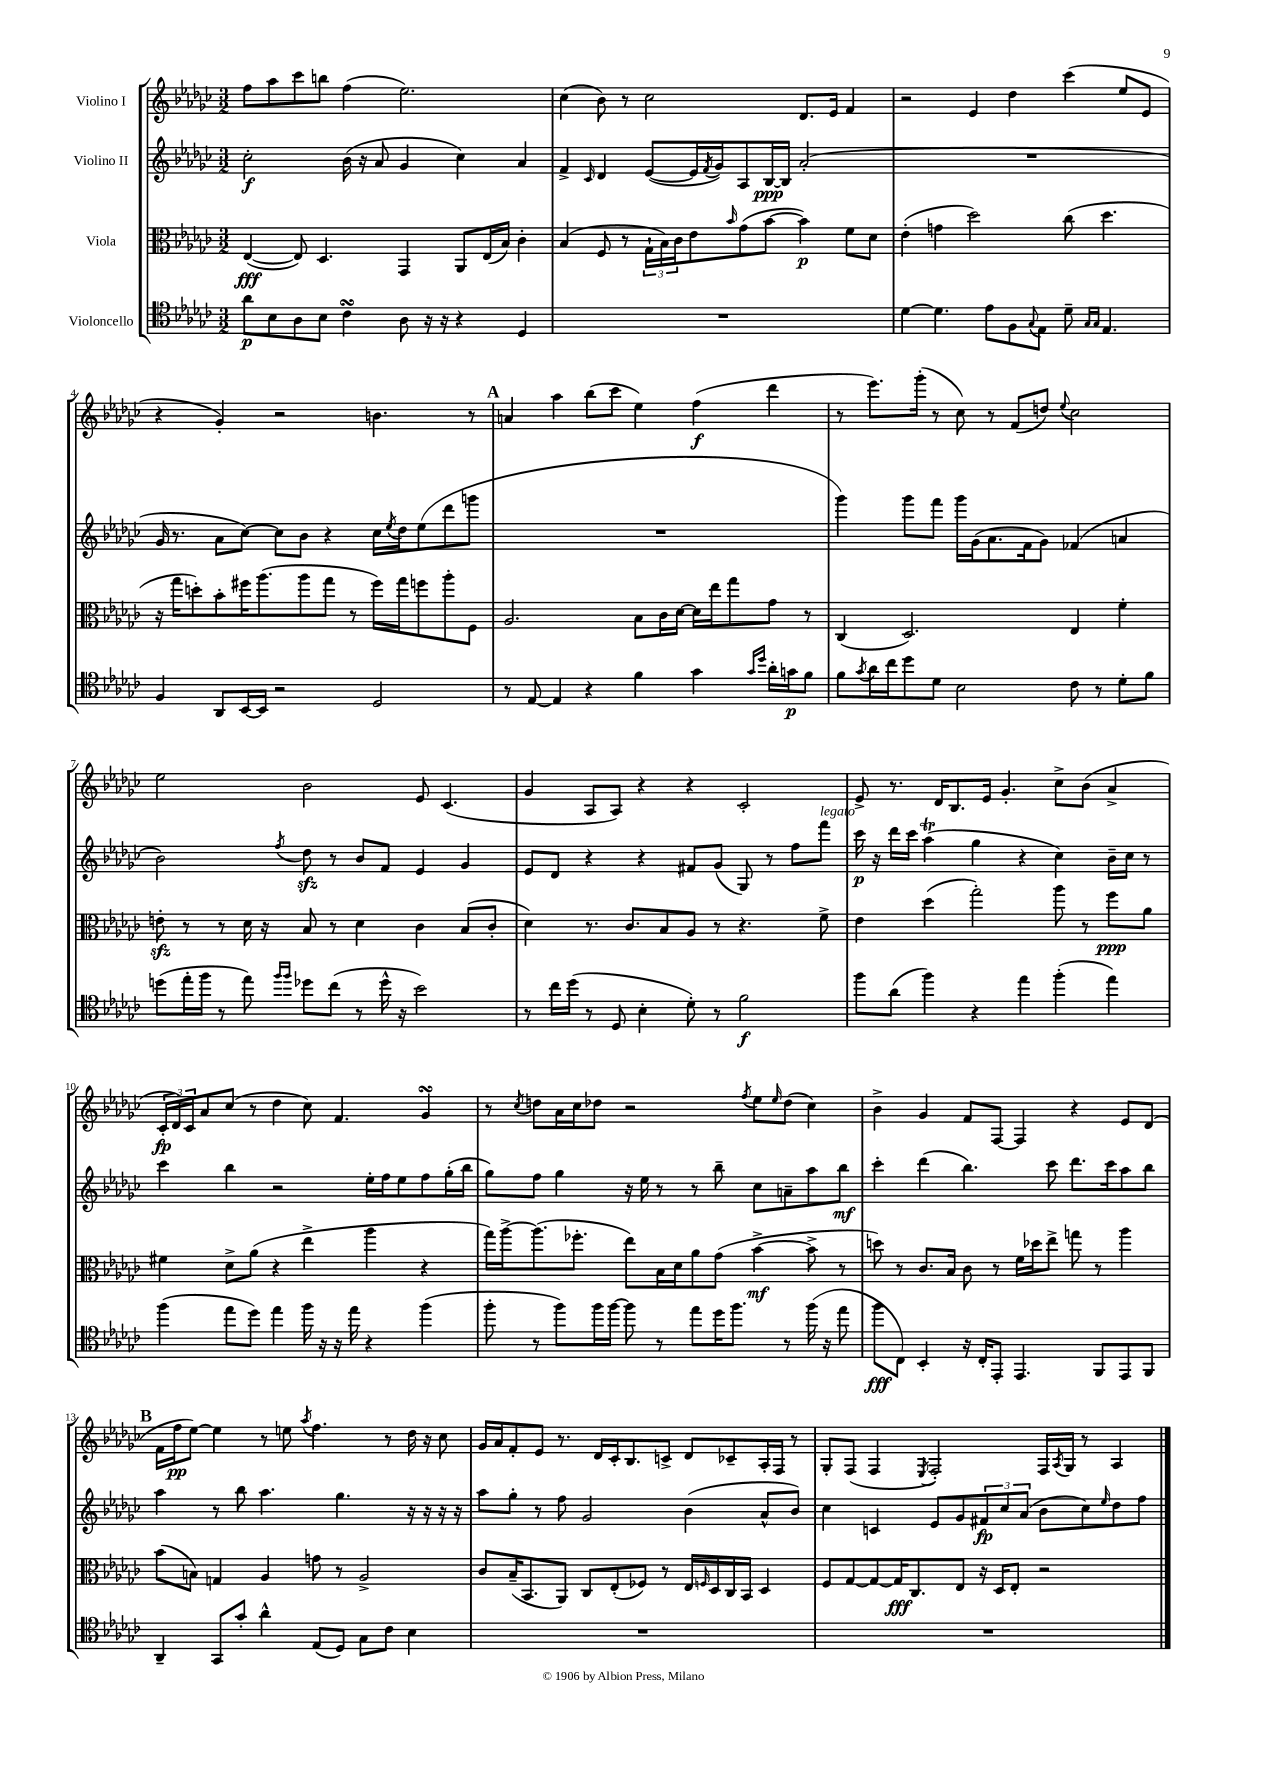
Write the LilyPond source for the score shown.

<<
\new StaffGroup <<
\new Staff = "s0" \with { instrumentName = "Violino I" } {
    \clef treble \key ges \major \numericTimeSignature \time 3/2
    f''8 aes''8 ces'''8 b''8 f''4( ees''2.) |
    ces''4( bes'8) r8 ces''2 des'8. ees'16 f'4 |
    r2 ees'4 des''4 ces'''4( ees''8 ees'8 |
    r4 ges'4-.) r2 b'4. r8 |
    \mark \markup { \bold "A" } a'4 aes''4 bes''8( ces'''8 ees''4) f''4\f( des'''4 |
    r8 ees'''8.) ges'''16-.( r8 ces''8) r8 f'8( d''8) \appoggiatura { ees''8 } ces''2 |
    ees''2 bes'2 ees'8 ces'4.( |
    ges'4 aes8 aes8) r4 r4 ces'2-. |
    ees'8-> r8. des'16 bes8. ees'16 ges'4.-. ces''8-> bes'8( aes'4-> |
    \tuplet 3/2 { ces'16-.\fp des'16) ces'16 } aes'8 ces''8( r8 des''4 ces''8) f'4. ges'4\turn |
    r8 \acciaccatura { ces''8 } d''8 aes'16 ces''16 des''8 r2 \acciaccatura { f''8 } ees''8 \grace { ees''16 } des''8( ces''4) |
    bes'4-> ges'4 f'8 f8~ f4 r4 ees'8 des'8( |
    \mark \markup { \bold "B" } f'16 f''16\pp ees''8~) ees''4 r8 e''8 \acciaccatura { aes''8 } f''4. r8 des''16 r16 ces''8 |
    ges'16 aes'16 f'8-. ees'8 r8. des'16 ces'16-. bes8. c'8-> des'8 ces'8-- aes16-. f16 r8 |
    ges8-. f8( f4 \acciaccatura { ees8 } f2-.) f16 \acciaccatura { aes8 } ges16 r8 aes4 \bar "|." |
}
\new Staff = "s1" \with { instrumentName = "Violino II" } {
    \clef treble \key ges \major \numericTimeSignature \time 3/2
    ces''2-.\f bes'16( r16 aes'8 ges'4 ces''4) aes'4 |
    f'4-> \grace { ces'16 } des'4 ees'8~( ees'16 \acciaccatura { f'8 } ges'16) aes8 bes16~\ppp bes16 aes'2-.( |
    R1. |
    ges'16 r8. aes'8 ces''8~) ces''8 bes'8 r4 ces''16 \acciaccatura { ees''8 } des''16 ees''8( des'''8 g'''8 |
    \mark \markup { \bold "A" } R1. |
    ges'''4) ges'''8 f'''8 ges'''16 ges'16( aes'8. f'16 ges'8) fes'4( a'4 |
    bes'2) \acciaccatura { f''8 } des''8\sfz r8 bes'8 f'8 ees'4 ges'4 |
    ees'8 des'8 r4 r4 fis'8 ges'8( ges8) r8 f''8 f'''8^\markup { \italic "legato" } |
    ces'''16\p r16 des'''16 ces'''16 aes''4\trill( ges''4 r4 ces''4) bes'16-- ces''16 r8 |
    ces'''4 bes''4 r2 ees''16-. f''16 ees''8 f''8 ges''16-.( bes''16 |
    ges''8) f''8 ges''4 r16 ees''16 r8 r8 bes''8-- ces''8 a'8-- aes''8 bes''8\mf |
    ces'''4-. des'''4( bes''4.) ces'''8 des'''8. ces'''16 aes''8 bes''8 |
    \mark \markup { \bold "B" } aes''4 r8 bes''8 aes''4. ges''4. r16 r16 r16 r16 |
    aes''8 ges''8-. r8 f''8 ges'2 bes'4( aes'8-^ bes'8) |
    ces''4 c'4 ees'8 ges'8 \tuplet 3/2 { fis'8\fp ces''8 aes'8( } bes'8 ces''8) \grace { ees''16 } des''8 f''8 \bar "|." |
}
\new Staff = "s2" \with { instrumentName = "Viola" } {
    \clef alto \key ges \major \numericTimeSignature \time 3/2
    ees4~\fff( ees8) des4. ges,4 aes,8 ees16( bes16) ces'4-. |
    bes4( f8 r8 \tuplet 3/2 { ges16-! bes16) ces'16 } ees'8 \grace { bes'16 } ges'8( bes'8~ bes'4\p) f'8 des'8 |
    ees'4-.( g'4 des''2) ces''8( des''4. |
    r16 ges''16 d''8-.) bes'8-. fis''16 aes''8.( aes''8 ges''8 r8 fis''16) ges''16 f''8 aes''8-. f8 |
    \mark \markup { \bold "A" } aes2. bes8 ces'16 des'16~ des'16 ees''16 ges''8 ges'8 r8 |
    ces4( des2.) ees4 f'4-. |
    e'8-.\sfz r8 r8 des'16 r16 bes8 r8 des'4 ces'4 bes8( ces'8-. |
    des'4) r8. ces'8. bes8 aes8 r8 r4. f'8-> |
    ees'4 des''4( ges''2-.) aes''8 r8 f''8\ppp aes'8 |
    fis'4 des'8-> aes'8( r4 ees''4-> aes''4 r4 |
    ges''16) aes''16~-> aes''8.( fes''8.-. ees''8) bes16 des'16 aes'8 ges'8( bes'4~->\mf bes'8-> r8 |
    d''8) r8 ces'8. bes16 ces'8 r8 f'16 des''16 ees''8-> g''8 r8 aes''4 |
    \mark \markup { \bold "B" } bes'8( b8) g4 aes4 g'8 r8 aes2-> |
    ces'8 bes16--( bes,8. aes,8) ces8 ees8-.( fes8) r8 ees16 \grace { f16 } des16 ces16 bes,16 des4 |
    f8 ges8~ ges8~ ges16\fff ces8. ees8 r16 des16 ees8-. r2 \bar "|." |
}
\new Staff = "s3" \with { instrumentName = "Violoncello" } {
    \clef tenor \key ges \major \numericTimeSignature \time 3/2
    aes'8\p bes8 aes8 bes8 ces'4\turn aes8 r16 r16 r4 des4 |
    R1. |
    des'4~ des'4. ees'8 f8 \appoggiatura { ges8 } ees8 des'8-- \grace { ges16 ges16 } ees4. |
    f4 aes,8 bes,16~ bes,16 r2 des2 |
    \mark \markup { \bold "A" } r8 ees8~ ees4 r4 f'4 ges'4 \grace { ges'16 des''16 } aes'16-. g'16\p f'8 |
    f'8 \acciaccatura { ges'8 } aes'16 ces''16 des''8 des'8 bes2 ces'8 r8 des'8-. f'8 |
    d''8( ees''16-. f''16 r8 ees''8) \grace { f''16 f''16 } des''8 ces''8( r8 des''16-^ r16 bes'2) |
    r8 ces''16 des''16( r8 des8 bes4-. des'8-.) r8 f'2\f |
    f''8 aes'8( f''4) r4 ees''4 f''4-.( ees''4) |
    f''4( ees''8 des''8) ees''4 f''16 r16 r16 ees''16 r4 f''4( |
    f''8-. r8 f''8) f''16 f''16~ f''8 r8 ees''8 des''16 f''8. r8 f''16( r16 ees''8 |
    f''8\fff ces8) bes,4-. r16 ces16-. ees,8-. ees,4. f,8 ees,8 f,8 |
    \mark \markup { \bold "B" } aes,4-- ges,8 ges'8-. aes'4-^ ees8( des8) ges8 ces'8 bes4 |
    R1. |
    R1. \bar "|." |
}
>>
>>
